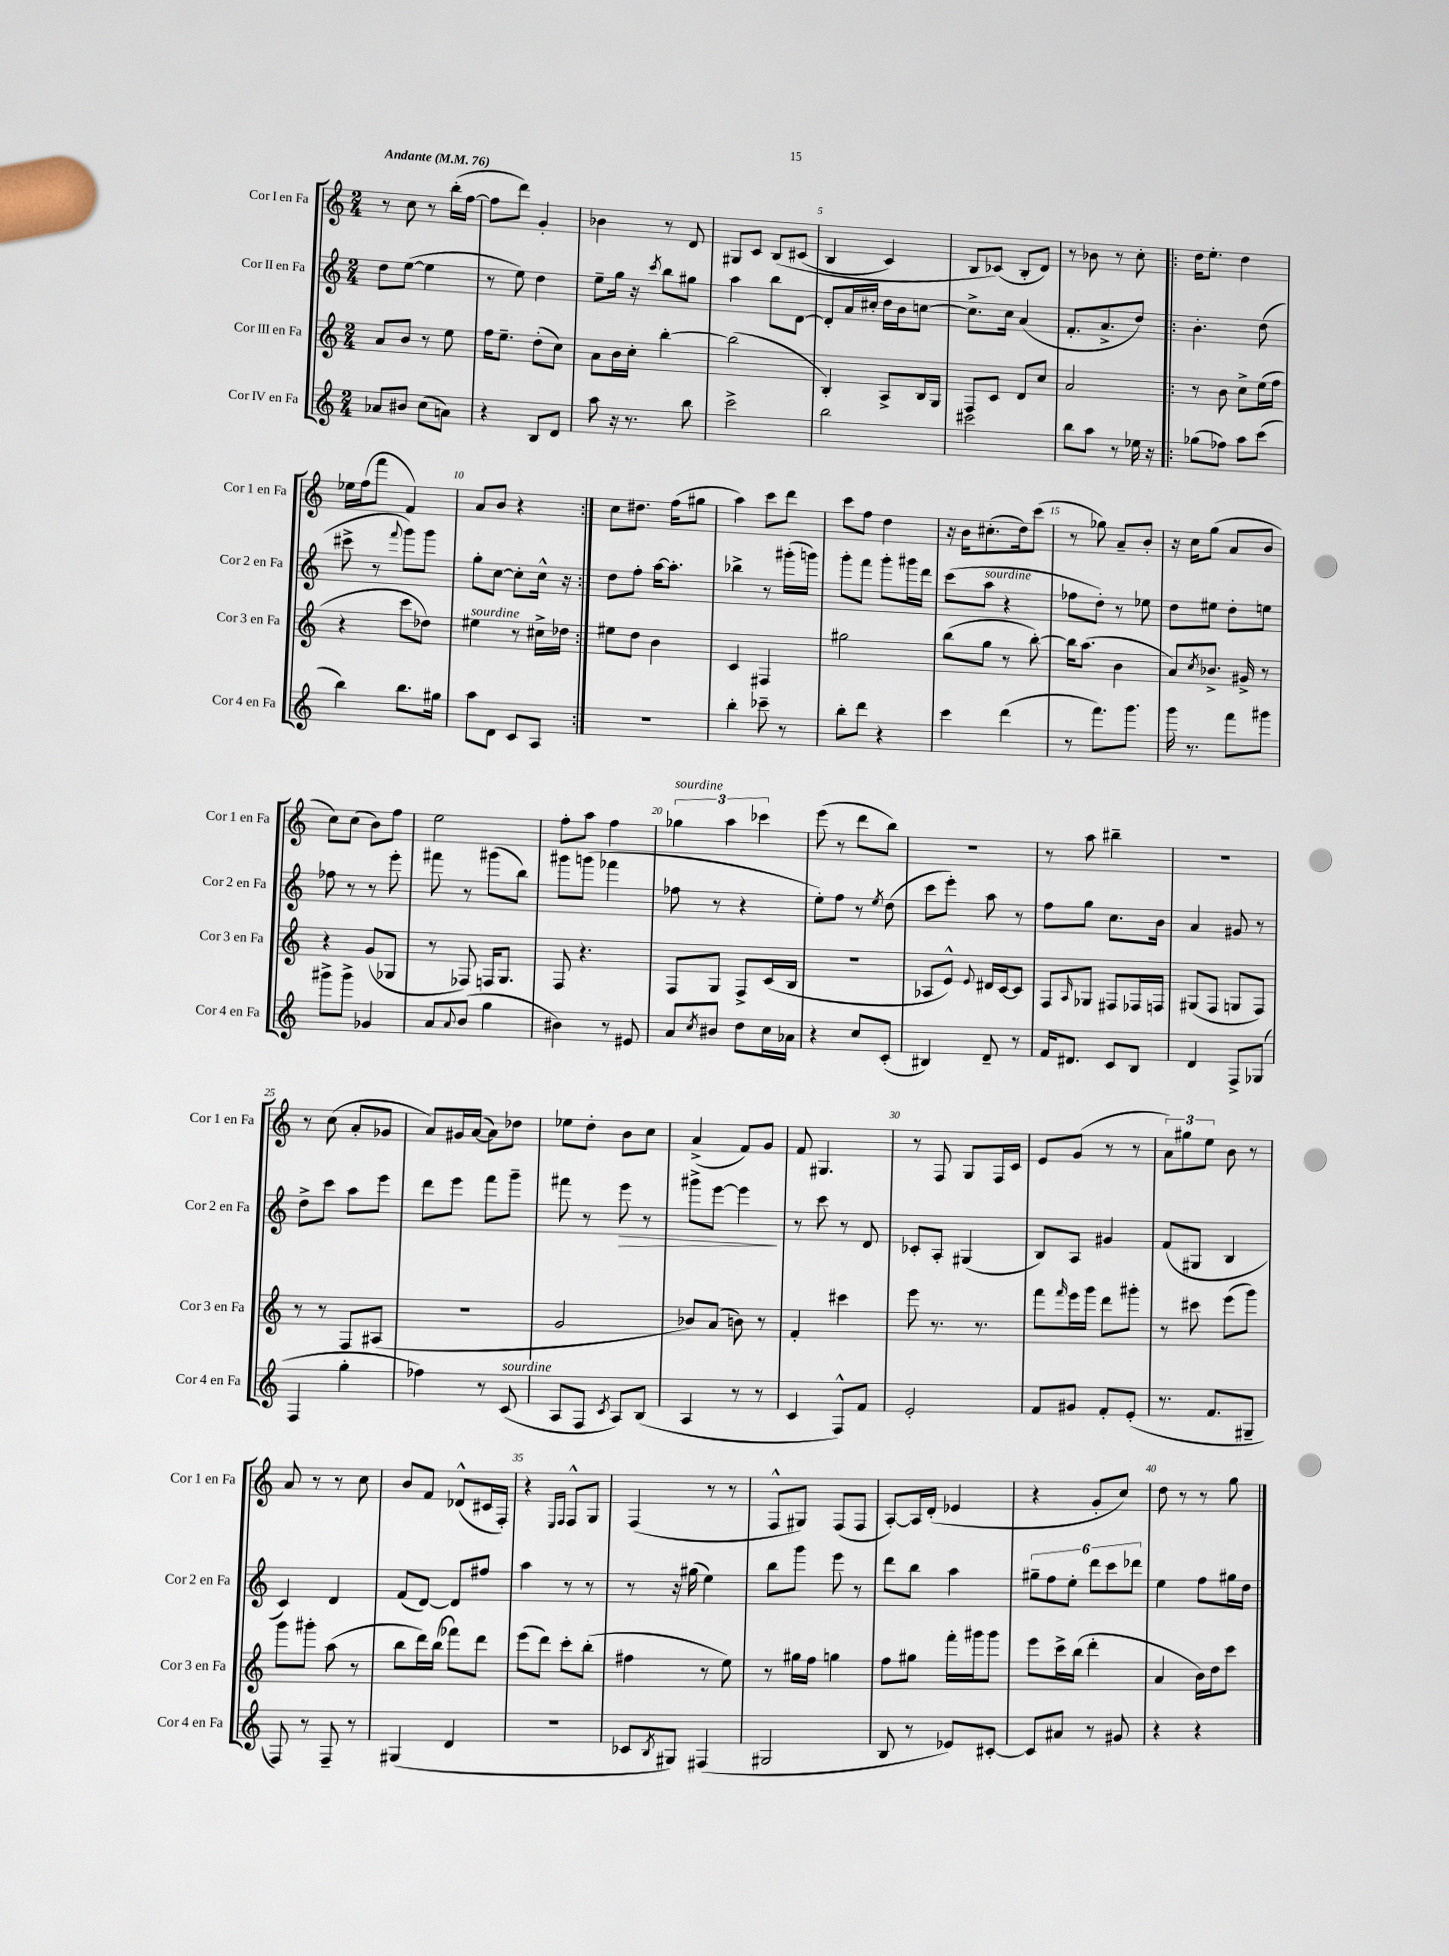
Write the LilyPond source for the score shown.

<<
\new StaffGroup <<
\new Staff = "s0" \with { instrumentName = "Cor I en Fa" shortInstrumentName = "Cor 1 en Fa" } {
    \clef treble \key c \major \numericTimeSignature \time 2/4 \tempo "Andante" 4 = 76
    r8 c''8 r8 b''16-.( f''16~ |
    f''8 d'''8) g'4-. |
    bes'4 r8 d'8 |
    gis8 c'8 b8\( cis'8( |
    b4 c'4) |
    b8 ces'8(\) b8-. d'8) |
    r8 bes'8 r8 c''8-. |
    \repeat volta 2 { d''16 e''8.-. d''4 |
    ees''16 f''16( f'''8 f'4) |
    a'8 b'8 r4 | }
    c''8 dis''8. f''16( gis''8 |
    a''4) c'''8 d'''8 |
    c'''8 f''8 d''4 |
    r16 b'16 cis''8.-.( d''16) c'''8( |
    r8 ges''8) a'8-- b'8-. |
    r16 c''16 g''8( a'8 b'8 |
    c''8) c''8( b'8) f''8 |
    e''2 |
    f''8-. a''8 f''4 |
    \tuplet 3/2 { ges''4^\markup { \italic "sourdine" } a''4 ces'''4 } |
    e'''8( r8 d'''8 b''8) |
    r2 |
    r8 a''8 bis''4-- |
    R2 |
    r8 c''8( a'8-. ges'8 |
    a'8) gis'16 a'16~( a'8) des''8 |
    ees''8 d''8-. b'8 c''8 |
    a'4->( f'8) g'8 |
    f'8 gis4. |
    r8 f8 g8 f16 c'16 |
    e'8 g'8( r8 r8 |
    \tuplet 3/2 { a'8) gis''8 e''8 } b'8 r8 |
    a'8 r8 r8 c''8 |
    b'8 f'8 des'8-^( cis'16 f16-.) |
    r4 \grace { e16 f16 } f8-^ g8 |
    f4( r8 r8 |
    f8-^ gis8) f8( f8 |
    a8~-.) a16 d'16-.( ees'4 |
    r4 g'8-. c''8) |
    d''8 r8 r8 g''8 \bar "|." |
}
\new Staff = "s1" \with { instrumentName = "Cor II en Fa" shortInstrumentName = "Cor 2 en Fa" } {
    \clef treble \key c \major \numericTimeSignature \time 2/4
    d''8 e''8~( e''4 |
    r8 e''8) d''4 |
    e''8-- g''16 r16 \acciaccatura { c'''8 } b''8 gis''8 |
    a''4 b''8 d'8~ |
    d'8-. a'16 cis''16-. d''16 b'16 c''8~ |
    c''8.-> c''16 a'4( |
    f'8.-. a'8.-> d''8) |
    \repeat volta 2 { b'4.-. d''8( |
    cis'''8-> r8 \appoggiatura { f'''8 } g'''8) g'''8 |
    g''8-. c''8~ c''8-. c''16-^ r16 | }
    d''8 f''8-. a''16~ a''8.-. |
    bes''4-> r8 gis'''16-.( g'''16) |
    g'''8-. f'''8 g'''8-. gis'''16 d'''16 |
    c'''8( a''8^\markup { \italic "sourdine" } r4 |
    fes''8 d''8-.) r8 ees''8 |
    d''8 eis''8 d''8-. e''8 |
    fes''8 r8 r8 e'''8-. |
    fis'''8 r8 gis'''8( b''8) |
    gis'''8 g'''8( fes'''4 |
    fes''8 r8 r4 |
    e''8-.) f''8 r8 \acciaccatura { e''8 } d''8( |
    c'''8 e'''8-.) a''8 r8 |
    f''8 g''8 c''8. b'16 |
    a'4 gis'8 r8 |
    d''8-> c'''8 a''8 e'''8 |
    d'''8 e'''8 f'''8 g'''8-- |
    fis'''8 r8 e'''8\> r8 |
    gis'''8-> e'''8~ e'''4\! |
    r8 c'''8 r8 d'8 |
    ces'8-. a8-. gis4( |
    b8) a8 gis'4 |
    f'8( gis8 b4 |
    c'4) d'4 |
    f'8( d'8~) d'8 fis''8 |
    a''4 r8 r8 |
    r8 r16 gis''16( e''4) |
    b''8 g'''8 e'''8 r8 |
    d'''8 b''8 a''4 |
    \tuplet 6/4 { gis''8-- f''8 e''8-. d'''8 c'''8 des'''8 } |
    e''4 f''8 gis''16 d''16 \bar "|." |
}
\new Staff = "s2" \with { instrumentName = "Cor III en Fa" shortInstrumentName = "Cor 3 en Fa" } {
    \clef treble \key c \major \numericTimeSignature \time 2/4
    a'8 b'8 r8 e''8 |
    f''16 e''8.-- d''8-.( c''8) |
    a'8 b'16 c''16-. b''4~-. |
    b''2( |
    b4-.) a8-> b16 g16 |
    f8 c'8 d'8 c''8 |
    a'2 |
    \repeat volta 2 { r8 b'8 c''8-> e''16( f''16 |
    r4 c'''8 des''8) |
    eis''4^\markup { \italic "sourdine" } r8 cis''16-> des''16 | }
    eis''8 d''8 b'4 |
    c'4 fis4 |
    gis''2 |
    b''8( g''8 r8 b''8~-.) |
    b''16 a''8.( b'4 |
    a'8) \acciaccatura { c''8 } bes'8.-> gis'16-> r8 |
    r4 g'8( ges8 |
    r8 fes8) f16 g8. |
    f8 r4. |
    f8 g8 f8-> c'16( b16 |
    r2 |
    aes8 e'8-^) \appoggiatura { e'8 } dis'16 c'16~ c'8 |
    f8 \grace { a16 } ges8 fis8 fes16 f16 |
    gis8( f8 g8 f8) |
    r8 r8 f8 ais8( |
    r2 |
    g'2 |
    bes'8) a'8( b'8) r8 |
    f'4-. cis'''4 |
    e'''8 r8. r8. |
    f'''8 \grace { f'''16 } e'''16 g'''16 d'''8 gis'''8-. |
    r8 cis'''8 e'''8( g'''8) |
    g'''8 gis'''8-. a''8( r8 |
    b''8 d'''16) b''16( fes'''8) d'''8 |
    e'''8( d'''8) c'''8-. b''8-.( |
    fis''4 r8 e''8) |
    r8 gis''16 f''16 g''4 |
    f''8 gis''8 f'''16-. gis'''16 gis'''8 |
    e'''8 c'''16-> b''16( d'''4-. |
    a'4 b'16) d''16 c'''8 \bar "|." |
}
\new Staff = "s3" \with { instrumentName = "Cor IV en Fa" shortInstrumentName = "Cor 4 en Fa" } {
    \clef treble \key c \major \numericTimeSignature \time 2/4
    aes'8 bis'8 c''8( a'8) |
    r4 b8 d'8 |
    a''8 r16 r8. b''8 |
    c'''2-> |
    b''2 |
    cis'''2 |
    b''8 a''8 r8 ees''16 r16 |
    \repeat volta 2 { ges''8( fes''8) a''8 c'''8( |
    b''4) b''8. gis''16 |
    a''8 d'8 c'8 a8 | }
    R2 |
    b''4-. ces'''8-- r8 |
    b''8-. d'''8 r4 |
    c'''4 d'''4( |
    r8 f'''8.) g'''8. |
    g'''16 r8. f'''8 gis'''8 |
    gis'''8-> gis'''8-> ges'4 |
    a'8 \appoggiatura { a'8 } b'8( g''4 |
    bis'4) r8 eis'8 |
    a'8 \acciaccatura { c''8 } bis'8 d''8 c''16 aes'16 |
    r4 c''8 c'8-.( |
    bis4) d'8-- r8 |
    f'16 dis'8. c'8 b8 |
    d'4 f8-> ges8( |
    f4 g''4-. |
    fes''4) r8 c'8^\markup { \italic "sourdine" }( |
    a8 f8 \acciaccatura { c'8 } a8) b8( |
    a4 r8 r8 |
    c'4 f8-^) f'8 |
    e'2-. |
    f'8 gis'8 f'8-. e'8-.( |
    r8. f'8. gis8-- |
    f8) r8 f8-- r8 |
    gis4( d'4 |
    R2 |
    ces'8 \acciaccatura { b8 } gis8) fis4( |
    gis2 |
    b8 r8 ees'8) cis'8~-. |
    cis'8 ais'8 r8 gis'8 |
    r4 r4 \bar "|." |
}
>>
>>
\layout { \context { \Score \override BarNumber.break-visibility = ##(#f #t #t) barNumberVisibility = #(every-nth-bar-number-visible 5) } }
